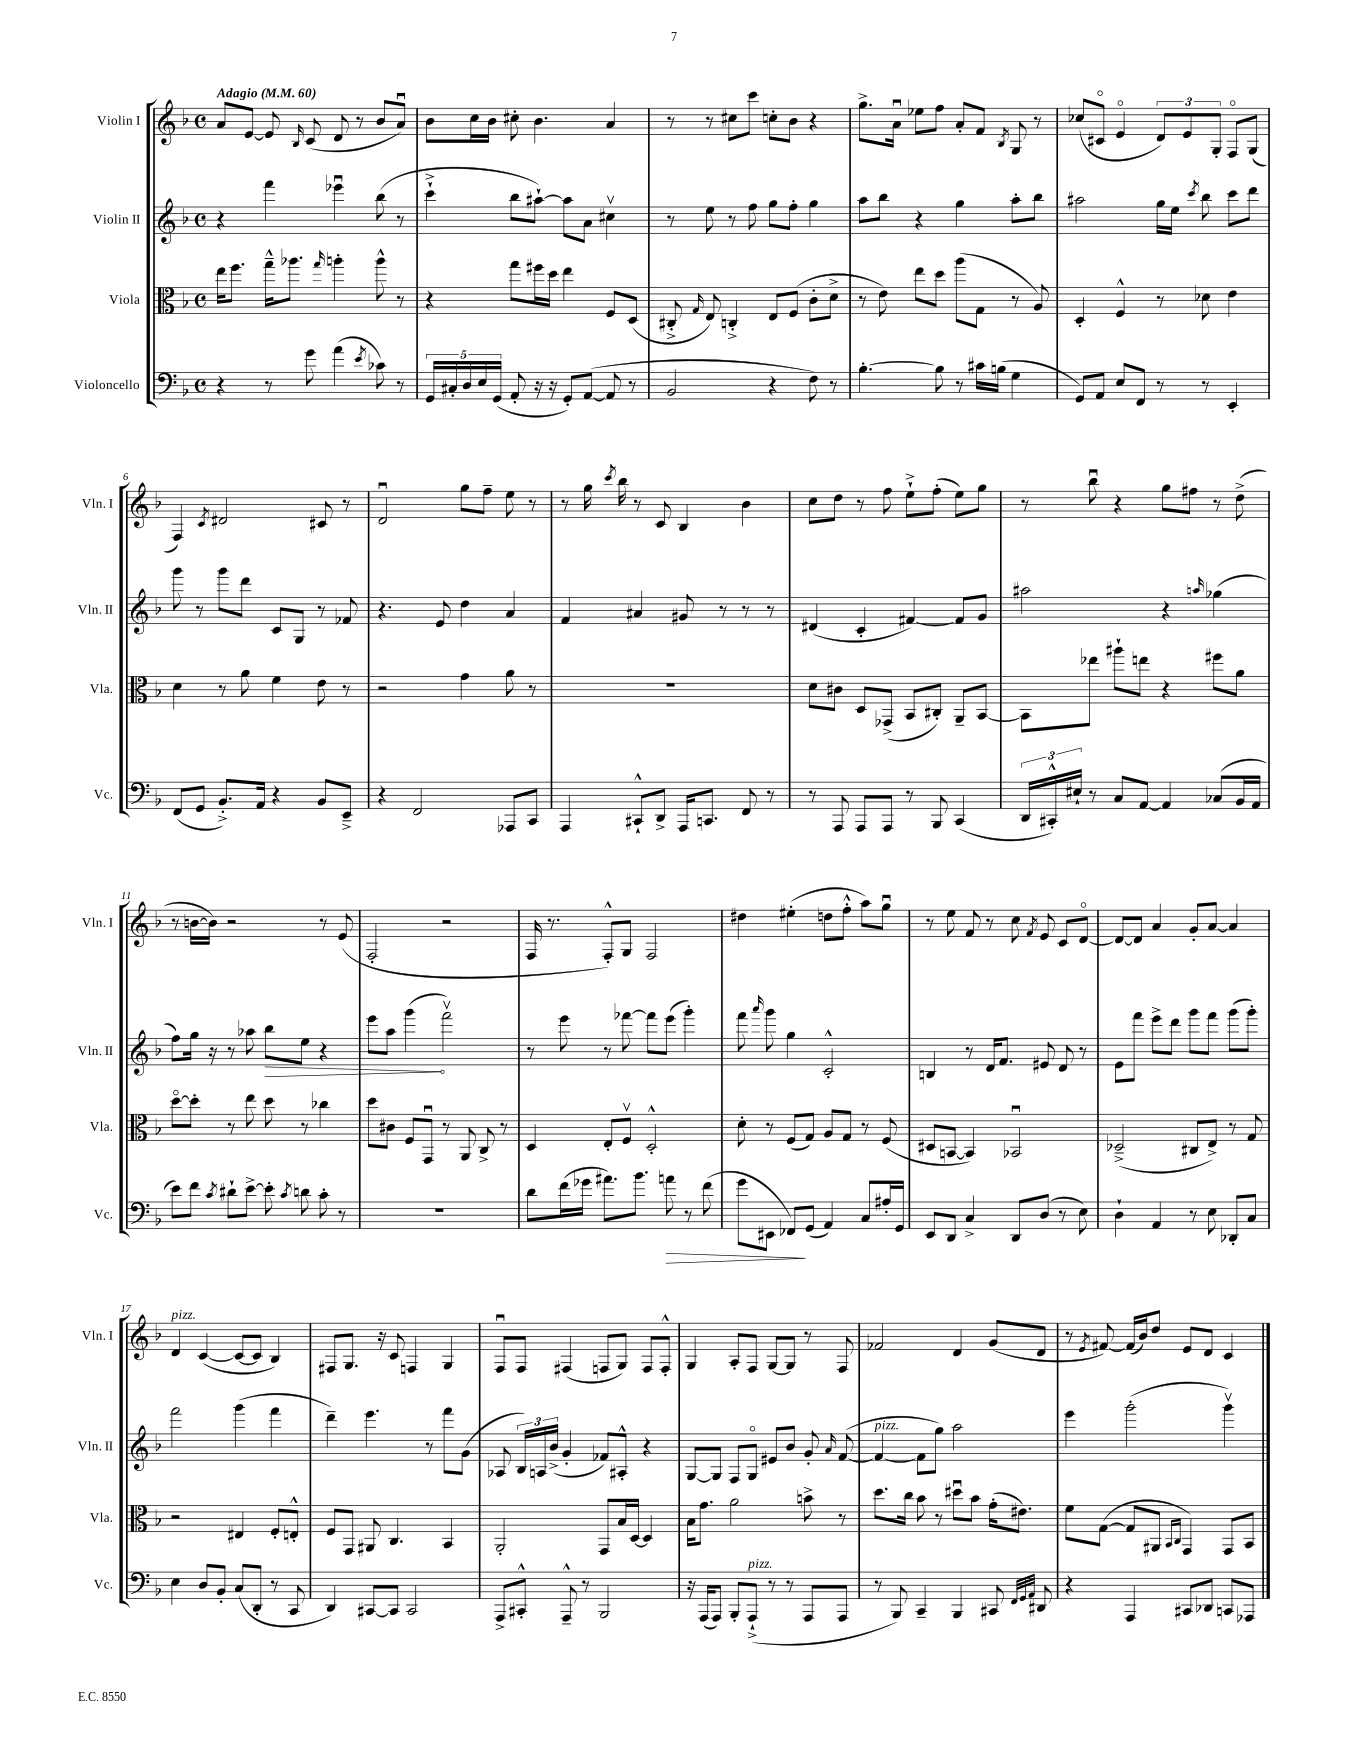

**kern	**dynam	**kern	**kern	**dynam	**kern
*part4	*part4	*part3	*part2	*part2	*part1
*staff4	*staff4	*staff3	*staff2	*staff2	*staff1
*I"Violoncello	*	*I"Viola	*I"Violin II	*	*I"Violin I
*I'Vc.	*	*I'Vla.	*I'Vln. II	*	*I'Vln. I
*clefF4	*	*clefC3	*clefG2	*	*clefG2
*k[b-]	*	*k[b-]	*k[b-]	*	*k[b-]
*M4/4	*	*M4/4	*M4/4	*	*M4/4
*met(c)	*	*met(c)	*met(c)	*	*met(c)
*MM60	*	*MM60	*MM60	*	*MM60
=1	=1	=1	=1	=1	=1
!	!	!	!	!	!LO:TX:a:B:t=Adagio
4r	.	16ee\KL	4r	.	8a/L
.	.	8.ff\J	.	.	.
.	.	.	.	.	[8e/J
8r	.	16gg~^^\KL	4fff\	.	8e/]
.	.	8.aa-X\J	.	.	.
.	.	.	.	.	16qqB-/
8g\	.	.	.	.	(8c/
.	.	16qqgg/	.	.	.
(4a\	.	4aan'\	4eee-Xu\	.	8d/
.	.	.	.	.	8r
8qe/	.	.	.	.	.
8c-X\)	.	8aa^^\	(8bb-\	.	8b-/L
8r	.	8r	8r	.	8au/J)
=2	=2	=2	=2	=2	=2
20GG/LL	.	4r	4ccc`^\	.	8b-\L
20C#X'/	.	.	.	.	.
20D/	.	.	.	.	.
.	.	.	.	.	16cc\L
20E/	.	.	.	.	.
.	.	.	.	.	16b-\JJ
(20GG/JJ	.	.	.	.	.
8AA'/	.	8gg\L	8bb-\L	.	8cc#X'\
16r	.	16ff#X\L	[8aa#X`\J)	.	4.b-\
16r	.	16dd\JJ	.	.	.
8GG'/L)	.	4ee\	8aa#\L]	.	.
([8AA/J	.	.	8a\J	.	.
8AA/]	.	8F/L	4cc#Xv\	.	4a/
8r	.	(8D/J	.	.	.
=3	=3	=3	=3	=3	=3
2BB-/	.	8C#X'^/	8r	.	8r
.	.	16qqG/	.	.	.
.	.	8E/)	8ee\	.	8r
.	.	4Cn'^/	8r	.	8cc#X\L
.	.	.	8ff\	.	8ccc\J
4r	.	8E/L	8gg\L	.	8ccn'\L
.	.	(8F/J	8ff'\J	.	8b-\J
8F\)	.	8c'\L	4gg\	.	4r
8r	.	8d^\J	.	.	.
=4	=4	=4	=4	=4	=4
[4.B-'\	.	8r	8aa\L	.	8.gg^\L
.	.	8e\)	8bb-\J	.	.
.	.	.	.	.	16au\Jk
.	.	8ee\L	4r	.	8ee-X\L
8B-\]	.	8dd\J	.	.	8ff\J
8r	.	(8aa\L	4gg\	.	8a'/L
16c#X\LL	.	8G\J	.	.	8f/J
(16Bn\JJ	.	.	.	.	.
.	.	.	.	.	8qB-/
4G\	.	8r	8aa'\L	.	8G/
.	.	8A/)	8bb-\J	.	8r
=5	=5	=5	=5	=5	=5
8GG/L)	.	4D'/	2aa#X\	.	(8cc-X/L
8AA/J	.	.	.	.	8c#X/J
8E/L	.	4F^^/	.	.	4e/
8FF/J	.	.	.	.	.
8r	.	8r	16gg\LL	.	12d/L)
.	.	.	16ee\JJ	.	.
.	.	.	.	.	12e/
.	.	.	8qccc/	.	.
8r	.	8d-X\	8bb-\	.	.
.	.	.	.	.	12G'/J
4EE'/	.	4e\	8ccc\L	.	8F/L
.	.	.	8ddd\J	.	(8G/J
!!LO:LB:g=z
=6	=6	=6	=6	=6	=6
(8FF/L	.	4d\	8ggg\	.	4F/)
8GG/J	.	.	8r	.	.
.	.	.	.	.	8qc/
8.BB-'^/L)	.	8r	8ggg\L	.	2d#X/
.	.	8a\	8ddd\J	.	.
16AA/Jk	.	.	.	.	.
4r	.	4f\	8c/L	.	.
.	.	.	8G/J	.	.
8BB-/L	.	8e\	8r	.	8c#X/
8EE~^/J	.	8r	8f-X/	.	8r
=7	=7	=7	=7	=7	=7
4r	.	2r	4.r	.	2du/
2FF/	.	.	.	.	.
.	.	.	8e/	.	.
.	.	4g\	4dd\	.	8gg\L
.	.	.	.	.	8ff~\J
8AAA-X/L	.	8a\	4a/	.	8ee\
8CC/J	.	8r	.	.	8r
=8	=8	=8	=8	=8	=8
4AAA/	.	1r	4f/	.	8r
.	.	.	.	.	16gg\
.	.	.	.	.	8qccc/
.	.	.	.	.	16bb-\
8CC#X`^^/L	.	.	4a#X/	.	8r
8DD^/J	.	.	.	.	8c/
16AAA/KL	.	.	8g#X/	.	4B-/
8.CCn/J	.	.	.	.	.
.	.	.	8r	.	.
8FF/	.	.	8r	.	4b-\
8r	.	.	8r	.	.
=9	=9	=9	=9	=9	=9
8r	.	8d\L	(4d#X/	.	8cc\L
8AAA/	.	8c#X\J	.	.	8dd\J
8AAA/L	.	8D/L	4c'/	.	8r
8AAA/J	.	(8GG-X^/J	.	.	8ff\
8r	.	8BB-/L	[4f#X/)	.	8ee`^\L
8BBB-/	.	8C#X'/J)	.	.	(8ff'\J
(4CC/	.	8AA~/L	8f#/L]	.	8ee\L)
.	.	[8BB-/J	8g/J	.	8gg\J
=10	=10	=10	=10	=10	=10
24DD/LL	.	8BB-\L]	2aa#X\	.	8r
24CC#X'^^/)	.	.	.	.	.
24E#X`/JJ	.	.	.	.	.
8r	.	8ee-X\J	.	.	8bb-u\
8C/L	.	8aa#X`\L	.	.	4r
[8AA/J	.	8een\J	.	.	.
4AA/]	.	4r	4r	.	8gg\L
.	.	.	.	.	8ff#X\J
.	.	.	16qqaan/	.	.
(8C-X/L	.	8ff#X\L	(4gg-X\	.	8r
16BB-/L	.	8a\J	.	.	(8dd^\
16AA/JJ	.	.	.	.	.
!!LO:LB:g=z
=11	=11	=11	=11	=11	=11
8e\L)	.	[8dd\L	8ff\L)	.	8r
8f\J	.	8dd'\J]	16gg\Jk	.	[16bn\LL
.	.	.	16r	.	16b\JJ])
8qc/	.	.	.	.	.
8d#X`\L	.	8r	8r	.	2r
[8e^\J	.	8ee\	8aa-X\	.	.
!	!	!	!	!LO:HP:b	!
8e'\]	.	8dd\	8bb-\L	>	.
8qc/	.	.	.	.	.
8dn\	.	8r	8ee\J	.	.
8c'\	.	4cc-X\	4r	.	8r
8r	.	.	.	.	(8e/
=12	=12	=12	=12	=12	=12
1r	.	8dd\L	8eee\L	.	2F'/
.	.	8c#X\J	8aa\J	.	.
.	.	8F/L	(4ggg\	.	.
.	.	8GGu/J	.	.	.
.	.	8r	2fffv\)	]	2r
.	.	8AA/	.	.	.
.	.	8C^/	.	.	.
.	.	8r	.	.	.
=13	=13	=13	=13	=13	=13
8d\L	.	4D/	8r	.	16F/
.	.	.	.	.	8.r
(16f\L	.	.	8eee\	.	.
16g-X\JJ	.	.	.	.	.
8.a#X\L)	.	8E'/L	8r	.	8F'^^/L)
.	.	8Fv/J	[8fff-X\	.	8G/J
8.b-\J	.	.	.	.	.
.	.	2D'^^/	8fff-\L]	.	2F/
!	!LO:HP:b	!	!	!	!
8an\	>	.	(8eee\J	.	.
8r	.	.	4ggg'\)	.	.
(8f\	.	.	.	.	.
=14	=14	=14	=14	=14	=14
8g\L	.	8d'\	8fff\	.	4dd#X\
.	.	.	16qqaaa/	.	.
8EE#X\J	.	8r	8ggg\	.	.
8FF-X/L)	.	(8F/L	4gg\	.	(4ee#X'\
(8GG/J	]	8G/J)	.	.	.
4AA/)	.	8A/L	2c'^^/	.	8ddn\L
.	.	8G/J	.	.	8ff'^^\J
8C/L	.	8r	.	.	8aa\L)
16A#X'/L	.	(8F/	.	.	8ggu\J
16GG/JJ	.	.	.	.	.
=15	=15	=15	=15	=15	=15
8EE/L	.	8D#X/L	4Bn/	.	8r
8DD/J	.	[8BBn/J	.	.	8ee\
4C^/	.	4BB/])	8r	.	8f/
.	.	.	16d/KL	.	8r
.	.	.	8.f/J	.	.
8DD/L	.	2BB-Xu/	.	.	8cc\
.	.	.	.	.	8qf/
(8D/J	.	.	8e#X/	.	8e/
8r	.	.	8d/	.	8c/L
8E\)	.	.	8r	.	[8d/J
=16	=16	=16	=16	=16	=16
4D`\	.	(2D-X~^/	8e\L	.	8d/L_
.	.	.	8fff\J	.	8d/J]
4AA/	.	.	8eee^\L	.	4a/
.	.	.	8ddd\J	.	.
8r	.	8C#X/L	8ggg\L	.	8g'/L
8E\	.	8E^/J)	8fff\J	.	[8a/J
8DD-X'/L	.	8r	(8ggg\L	.	4a/]
8C/J	.	8G/	8ggg'\J)	.	.
!!LO:LB:g=z
=17	=17	=17	=17	=17	=17
!	!	!	!	!	!LO:TX:a:i:t=pizz.
4E\	.	2r	2fff\	.	4d/
8D/L	.	.	.	.	([4c/
8BB-'/J	.	.	.	.	.
(8C/L	.	4E#X/	(4ggg\	.	8c/L_
8DD'/J	.	.	.	.	8c/J]
8r	.	8F'/L	4fff\	.	4B-/)
8CC/	.	8En'^^/J	.	.	.
=18	=18	=18	=18	=18	=18
4DD/)	.	8F/L	4ddd~\)	.	8F#X/L
.	.	8GG/J	.	.	8.G/J
[8CC#X/L	.	8AA#X/	4.eee\	.	.
.	.	.	.	.	16r
8CC#/J]	.	4.C/	.	.	8c/
2CC#/	.	.	.	.	4Fn/
.	.	.	8r	.	.
.	.	4BB-/	8fff\L	.	4G/
.	.	.	(8g\J	.	.
=19	=19	=19	=19	=19	=19
8AAA^/L	.	2AA'/	8A-X/	.	8Fu/L
8CC#X'^^/J	.	.	24B-/LL)	.	8F/J
.	.	.	24An/	.	.
.	.	.	(24b-^/JJ	.	.
8AAA~^^/	.	.	4g'/	.	(4F#X/
8r	.	.	.	.	.
2BBB-/	.	8GG/L	8f-X/L)	.	8Fn/L
.	.	16B-/L	8A#X'^^/J	.	8G/J)
.	.	[16D/JJ	.	.	.
.	.	4D/]	4r	.	8F/L
.	.	.	.	.	8F'^^/J
=20	=20	=20	=20	=20	=20
16r	.	16B-\KL	[8G/L	.	4G/
(16AAA/KL	.	8.g\J	.	.	.
8AAA/J)	.	.	8G/J]	.	.
8BBB-'/L	.	2a\	8F/L	.	8A'/L
!LO:TX:a:i:t=pizz.	!	!	!	!	!
(8AAA`^/J	.	.	8G/J	.	8F/J
8r	.	.	8e#X/L	.	[8G/L
8r	.	.	8b-/J	.	8G/J]
8AAA/L	.	8bn^\	8g'/	.	8r
.	.	.	16qqa/	.	.
8AAA/J	.	8r	([8f/	.	8F/
=21	=21	=21	=21	=21	=21
!	!	!	!LO:TX:a:i:t=pizz.	!	!
8r	.	8.dd\L	4f/_	.	2f-X/
8BBB-/)	.	.	.	.	.
.	.	16cc\Jk	.	.	.
4CC~/	.	8b-\	8f\L]	.	.
.	.	8r	8gg\J)	.	.
4BBB-/	.	8dd#Xu\L	2aa\	.	4d/
.	.	8b-\J	.	.	.
8CC#X/	.	(16g'\KL	.	.	(8g/L
.	.	8.e#X\J)	.	.	.
32qqFF/LLL	.	.	.	.	.
32qqGG/	.	.	.	.	.
32qqAA/JJJ	.	.	.	.	.
8DD#X/	.	.	.	.	8d/J
=22	=22	=22	=22	=22	=22
4r	.	8f\L	4eee\	.	8r
.	.	.	.	.	8qe/
.	.	([8G\J	.	.	[8f#X/)
4AAA/	.	8G/L]	(2ggg'\	.	(16f#/LL]
.	.	.	.	.	16b-/J)
.	.	8AA#X/J	.	.	8dd/J
.	.	16qqBB-/LL	.	.	.
.	.	16qqC/JJ	.	.	.
8CC#X/L	.	4GG/)	.	.	8e/L
8DD-X/J	.	.	.	.	8d/J
8CCn/L	.	8GG/L	4gggv\)	.	4c/
8AAA-X/J	.	8BB-/J	.	.	.
==	==	==	==	==	==
*-	*-	*-	*-	*-	*-
